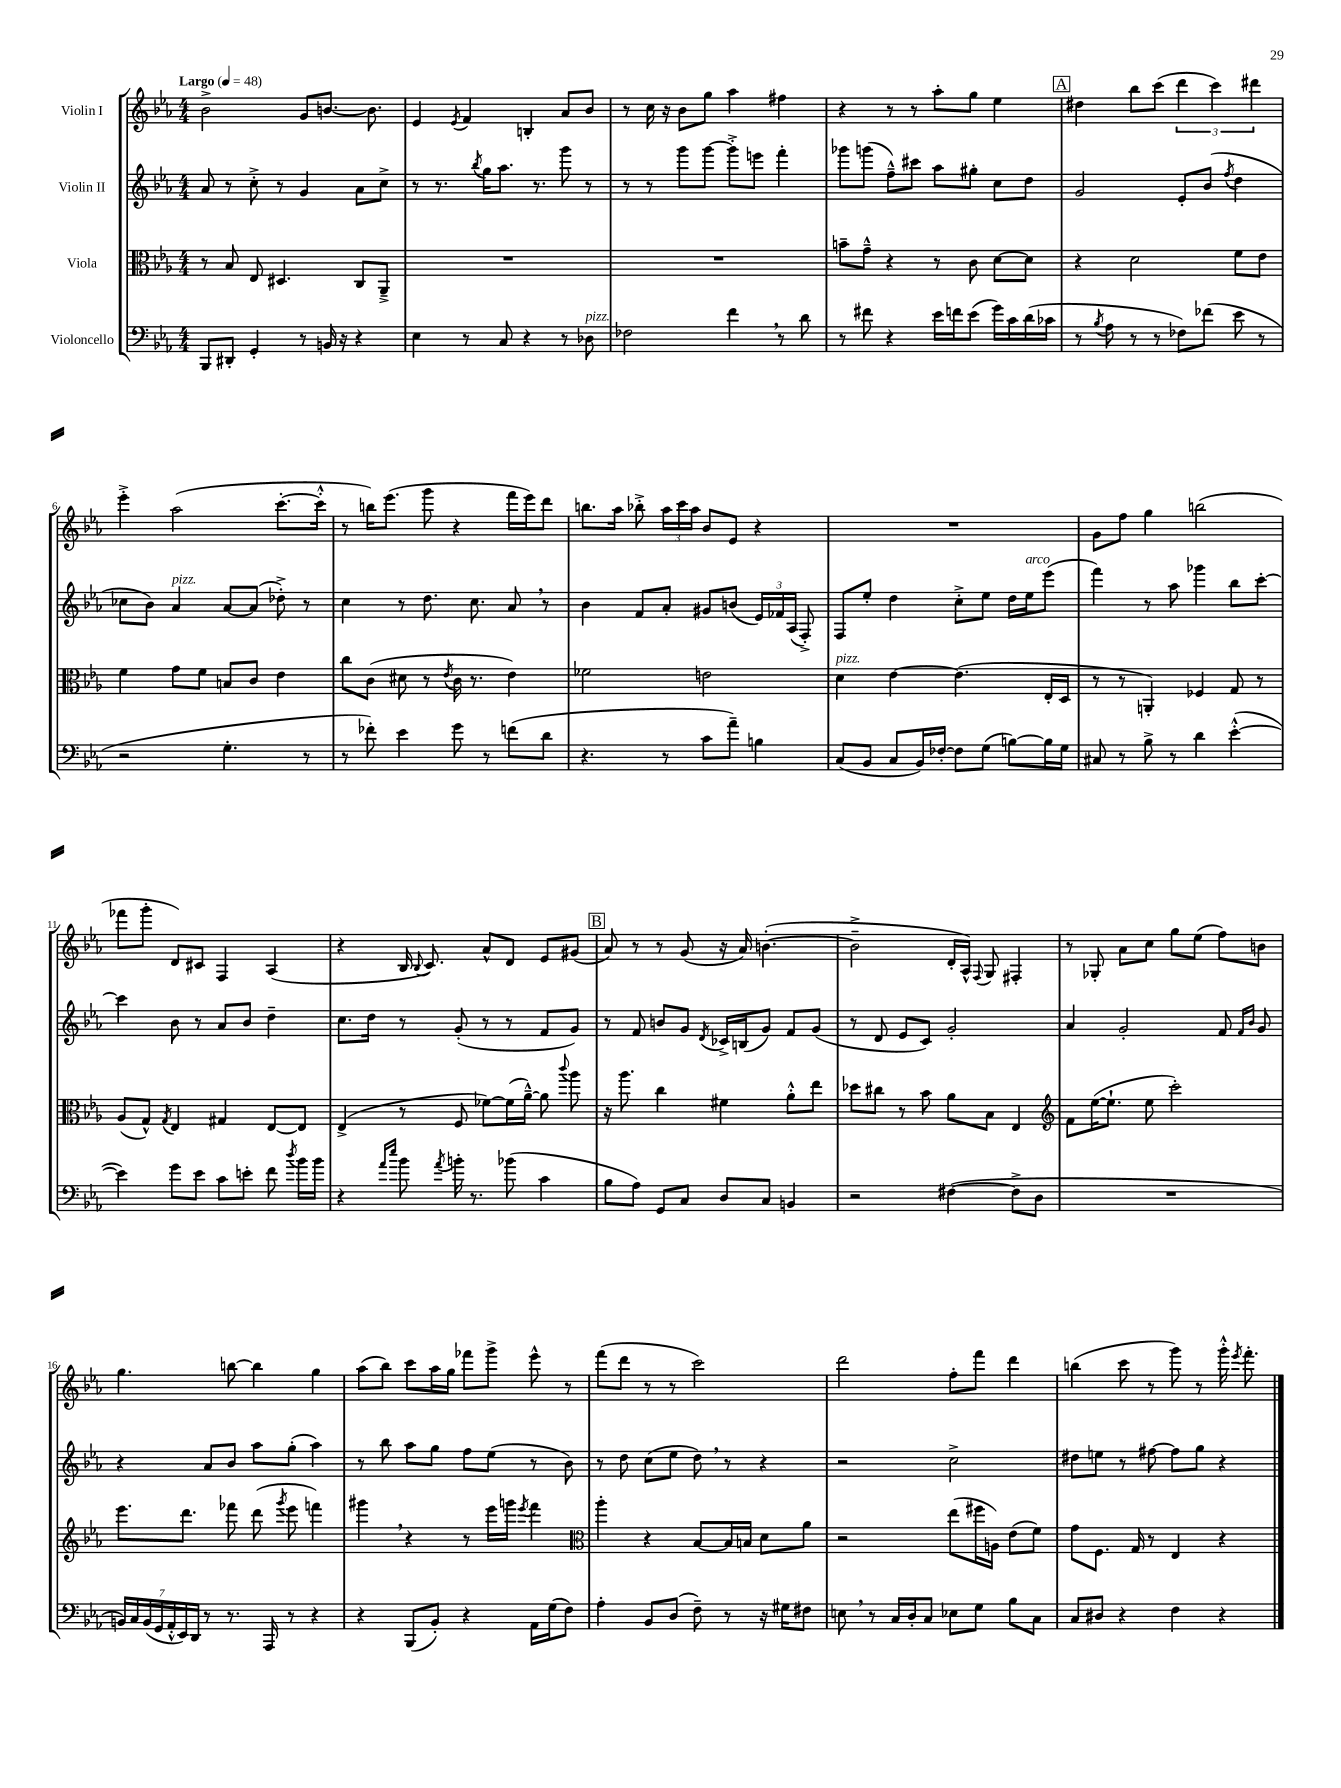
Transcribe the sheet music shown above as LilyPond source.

<<
\new StaffGroup <<
\new Staff = "s0" \with { instrumentName = "Violin I" } {
    \clef treble \key ees \major \numericTimeSignature \time 4/4 \tempo "Largo" 4 = 48
    \autoBeamOff bes'2-> g'8[ b'8.]~ b'8. |
    ees'4 \acciaccatura { ees'8 } f'4 b4-. aes'8[ bes'8] |
    r8 c''16 r16 bes'8[ g''8] aes''4 fis''4 |
    r4 r8 r8 aes''8[-. g''8] ees''4 |
    \mark \markup { \box "A" } dis''4 bes''8[ c'''8]( \tuplet 3/2 { d'''4 c'''4) dis'''4 } |
    ees'''4-.-> aes''2( c'''8.[~-. c'''16]-.-^ |
    r8 b''16[) ees'''8.]( g'''8 r4 f'''16[ ees'''16) d'''8] |
    b''8.[ aes''16] bes''8-.-> \tuplet 3/2 { aes''16[ c'''16 aes''16] } bes'8[ ees'8] r4 |
    R1 |
    g'8[ f''8] g''4 b''2( |
    fes'''8[ g'''8]-. d'8[) cis'8] f4 aes4( |
    r4 bes16 \appoggiatura { bes8 } c'8.) aes'8[-^ d'8] ees'8[ gis'8]( |
    \mark \markup { \box "B" } aes'8) r8 r8 g'8( r16 aes'16) b'4.~-.( |
    b'2---> d'16[-. aes16]-^) \appoggiatura { f8 } g8 fis4-. |
    r8 ges8-. aes'8[ c''8] g''8[ ees''8]( f''8[) b'8] |
    g''4. b''8~ b''4 g''4 |
    aes''8[( bes''8]) c'''8[ aes''16 g''16] fes'''8[ g'''8]-> ees'''8-^ r8 |
    f'''8[( d'''8] r8 r8 c'''2) |
    d'''2 f''8[-. f'''8] d'''4 |
    b''4( c'''8 r8 g'''8) r8 g'''16-.-^ \acciaccatura { ees'''8 } f'''8.-. \bar "|." |
}
\new Staff = "s1" \with { instrumentName = "Violin II" } {
    \clef treble \key ees \major \numericTimeSignature \time 4/4
    \autoBeamOff aes'8 r8 c''8-.-> r8 g'4 aes'8[ c''8]-> |
    r8 r8. \acciaccatura { bes''8 } g''16[ aes''8.] r8. g'''8 r8 |
    r8 r8 g'''8[ g'''8]~ g'''8[-.-> e'''8] f'''4-. |
    ges'''8[ g'''8]( f''8[---^) cis'''8] aes''8[ gis''8]-. c''8[ d''8] |
    \mark \markup { \box "A" } g'2 ees'8[-. bes'8]( \acciaccatura { f''8 } d''4 |
    ces''8[ bes'8]) aes'4^\markup { \italic "pizz." } aes'8[~ aes'8]( des''8-.->) r8 |
    c''4 r8 d''8. c''8. aes'8 \breathe r8 |
    bes'4 f'8[ aes'8]-. gis'8[ b'8]( \tuplet 3/2 { ees'16[) fes'16 aes16]( } f8-.->) |
    f8[ ees''8]-. d''4 c''8[-.-> ees''8] d''16[ ees''16^\markup { \italic "arco" } ees'''8]( |
    f'''4) r8 aes''8 ges'''4 bes''8[ c'''8]~-. |
    c'''4 bes'8 r8 aes'8[ bes'8] d''4-- |
    c''8.[ d''16] r8 g'8-.( r8 r8 f'8[ g'8]) |
    \mark \markup { \box "B" } r8 f'8 b'8[ g'8] \acciaccatura { d'8 } ces'16[-> b16( g'8]) f'8[ g'8]( |
    r8 d'8 ees'8[ c'8]) g'2-. |
    aes'4 g'2-. f'8 \grace { f'16[ bes'16] } g'8 |
    r4 aes'8[ bes'8] aes''8[ g''8]-.( aes''4) |
    r8 bes''8 aes''8[ g''8] f''8[ ees''8]( r8 bes'8) |
    r8 d''8 c''8[( ees''8] d''8) \breathe r8 r4 |
    r2 c''2-> |
    dis''8[ e''8] r8 fis''8~ fis''8[ g''8] r4 \bar "|." |
}
\new Staff = "s2" \with { instrumentName = "Viola" } {
    \clef alto \key ees \major \numericTimeSignature \time 4/4
    \autoBeamOff r8 bes8 ees8 dis4. c8[ aes,8]---> |
    R1 |
    R1 |
    b'8[-- g'8]---^ r4 r8 c'8 d'8[~ d'8] |
    \mark \markup { \box "A" } r4 d'2 f'8[ ees'8] |
    f'4 g'8[ f'8] b8[ c'8] ees'4 |
    c''8[ c'8]( dis'8 r8 \acciaccatura { ees'8 } c'16 r8. ees'4) |
    fes'2 e'2 |
    d'4^\markup { \italic "pizz." } ees'4~ ees'4.( ees16[-. d16] |
    r8 r8 a,4-.) fes4 g8 r8 |
    aes8[( g8]-^) \acciaccatura { g8 } ees4 gis4 ees8[~ ees8] |
    ees4->( r8 f8 fes'8[~) fes'16( aes'16]~---^) aes'8 \appoggiatura { c'''8 } aes''8 |
    \mark \markup { \box "B" } r16 aes''8. c''4 fis'4 aes'8[-.-^ ees''8] |
    des''8[ cis''8] r8 bes'8 aes'8[ bes8] ees4 |
    \clef treble f'8[ ees''16~( ees''8.]-! ees''8 c'''2-.) |
    ees'''8.[ d'''8.] fes'''8 d'''8( \acciaccatura { g'''8 } ees'''8 f'''4) |
    gis'''4 \breathe r4 r8 ees'''16[ g'''16] \acciaccatura { ees'''8 } f'''4 |
    \clef alto aes''4-. r4 bes8[~ bes16 b16] d'8[ aes'8] |
    r2 ees''8[( fis''16 a16]) ees'8[( f'8]) |
    g'8[ f8.] g16 r8 ees4 r4 \bar "|." |
}
\new Staff = "s3" \with { instrumentName = "Violoncello" } {
    \clef bass \key ees \major \numericTimeSignature \time 4/4
    \autoBeamOff bes,,8[ dis,8]-. g,4-. r8 b,16 r16 r4 |
    ees4 r8 c8 r4 r8 des8^\markup { \italic "pizz." } |
    fes2 f'4 \breathe r8 d'8 |
    r8 fis'8 r4 ees'16[ f'16 ees'8]( g'16[) c'16 d'16( ces'16] |
    \mark \markup { \box "A" } r8 \acciaccatura { bes8 } aes8 r8 r8 fes8[) fes'8]( ees'8 r8 |
    r2 g4.-. r8 |
    r8 fes'8-.) ees'4 g'8 r8 f'8[( d'8] |
    r4. r8 c'8[ aes'8]--) b4 |
    c8[( bes,8] c8[ bes,16) fes16]~-. fes8[ g8]( b8[~) b16 g16] |
    cis8 r8 bes8-> r8 d'4 ees'4~-.-^( |
    ees'4) g'8[ ees'8] c'8[ e'8]-. f'8 \acciaccatura { d''8 } bes'16[ bes'16] |
    r4 \grace { aes'16[ ees''16] } bes'8 \acciaccatura { aes'8 } b'16-. r8. bes'8( c'4 |
    \mark \markup { \box "B" } bes8[ aes8]) g,8[ c8] d8[ c8] b,4 |
    r2 fis4~( fis8[-> d8] |
    R1 |
    \tuplet 7/4 { b,16[) c16 b,16( g,16 aes,16-.-^ ees,16) d,16] } r8 r8. aes,,16 r8 r4 |
    r4 bes,,8[( bes,8]-.) r4 aes,16[ g16( f8]) |
    aes4-. bes,8[ d8]( f8--) r8 r16 gis16[ fis8] |
    e8 \breathe r8 c16[ d16-. c8] ees8[ g8] bes8[ c8] |
    c8[ dis8] r4 f4 r4 \bar "|." |
}
>>
>>
